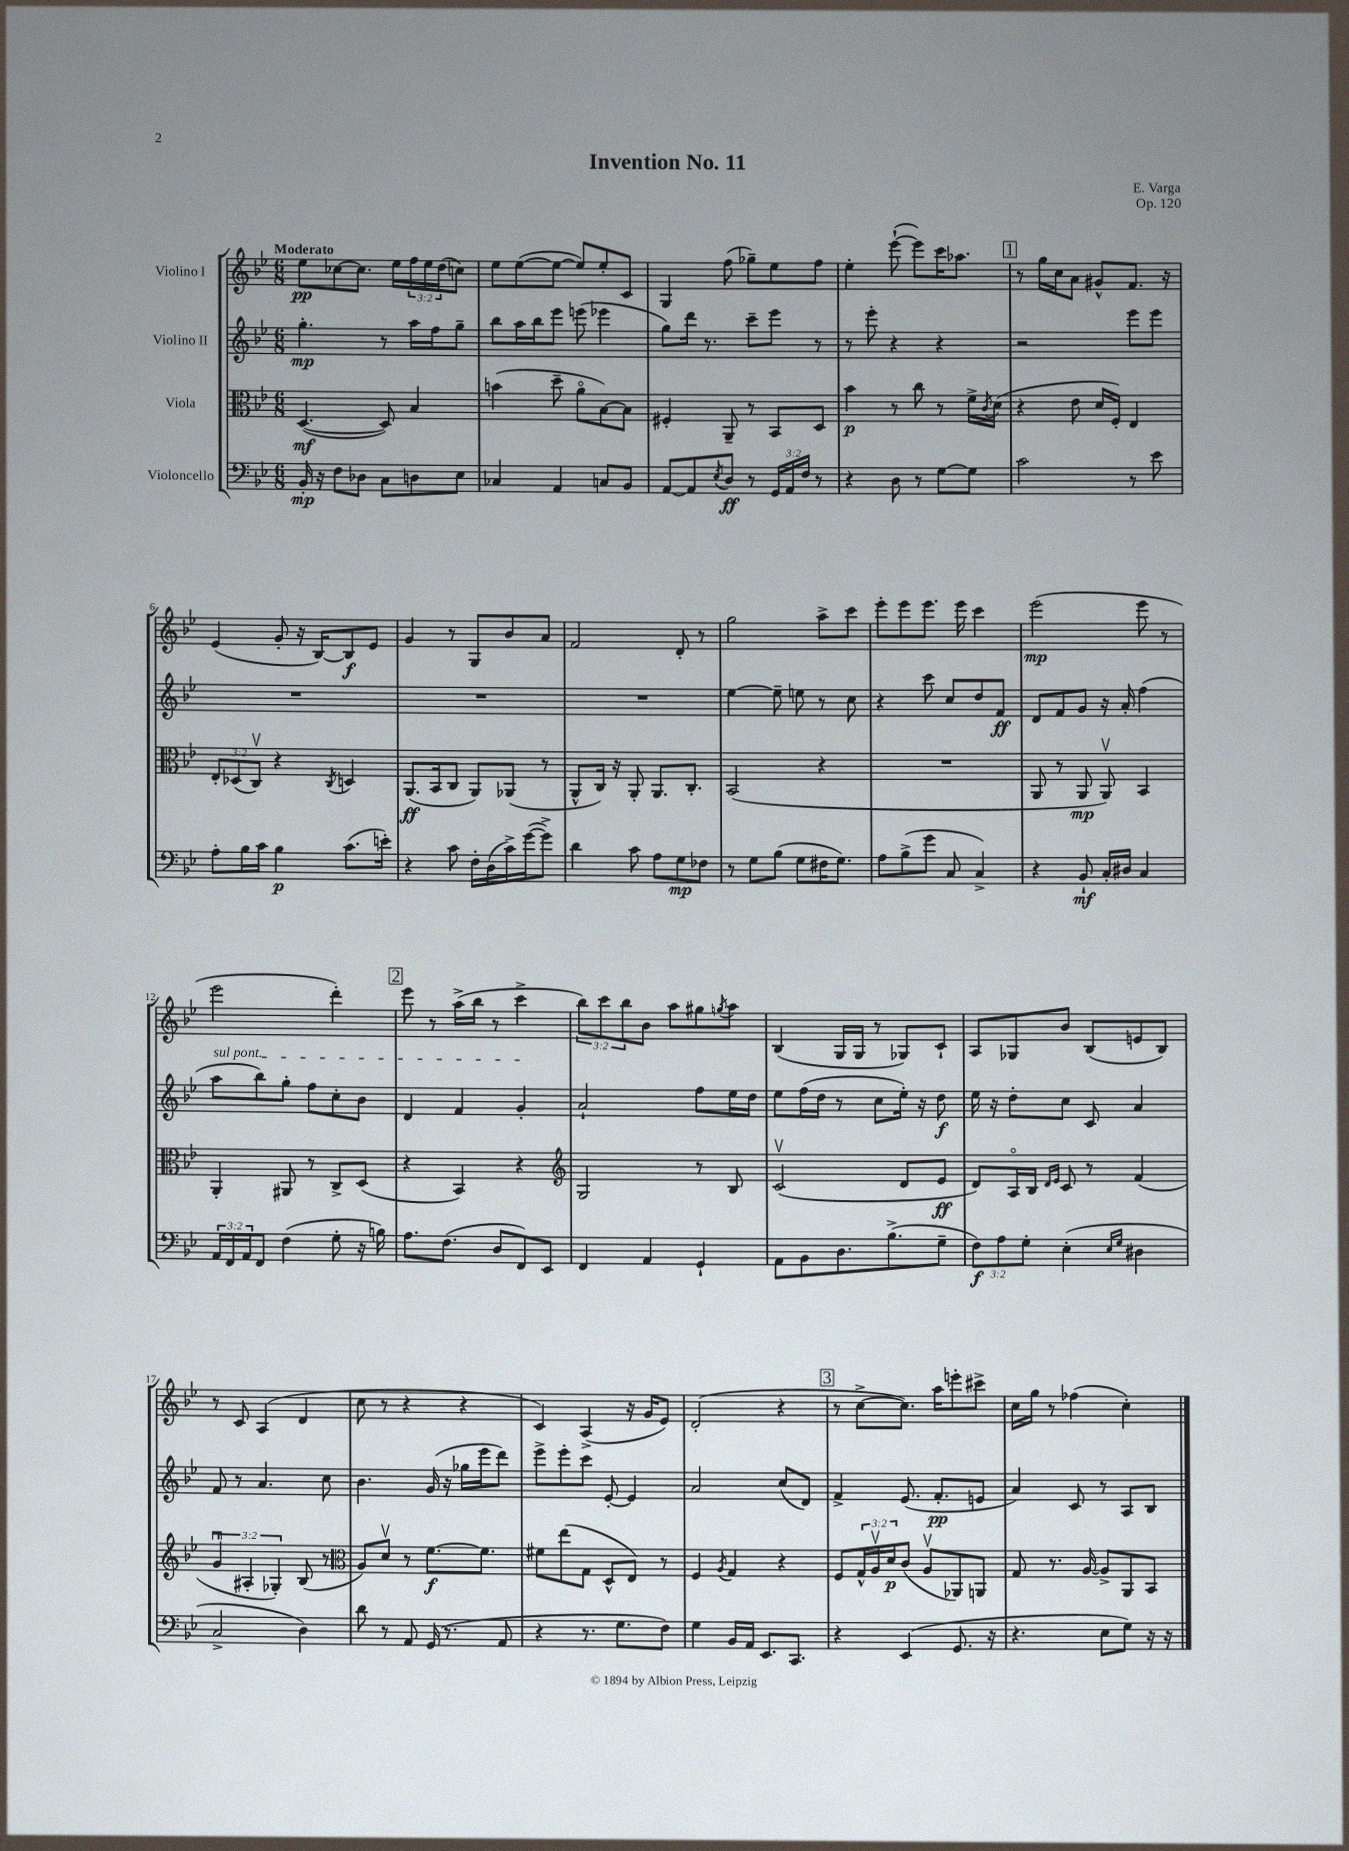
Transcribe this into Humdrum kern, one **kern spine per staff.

**kern	**kern	**kern	**kern
*staff4	*staff3	*staff2	*staff1
*clefF4	*clefC3	*clefG2	*clefG2
*k[b-e-]	*k[b-e-]	*k[b-e-]	*k[b-e-]
*M6/8	*M6/8	*M6/8	*M6/8
16BB-'	([4.D	4.gg'	8ee-
16r	.	.	.
8F	.	.	[8cc-
8D-	.	.	8.cc-]
8C	8D])	8r	.
.	.	.	16ee-
8D	4B-	16aa	24ff
.	.	.	24ee-
.	.	16ff	.
.	.	.	(24dd
8E-	.	8gg~	8cc)
=	=	=	=
4C-	(4b	8bb-	8ee-
.	.	16aa	([8ee-
.	.	16bb-	.
4AA	8dd~	8eee-	8ee-_
.	8ao	(8eee	8ee-])
8C	[8B-)	4eee-	8ee-'
8BB-	8B-]	.	8c
=	=	=	=
[8AA	4F#'	8gg)	4G
8AA]	.	16ddd	.
.	.	8.r	.
8qE-	.	.	.
8D	8AA~	.	(8ff
8r	8r	8ccc~	8gg-~)
24GG	8BB-	8eee-	8ee-
24AA	.	.	.
24F	.	.	.
8r	8D	8r	8ff
=	=	=	=
4r	4b-	8r	4ee-'
.	.	8eee-'	.
8D	8r	4r	([8eee-`
8r	8cc	.	8eee-])
[8G	8r	4r	16ccc
.	.	.	8.aa-
8G]	16f^	.	.
.	8qc	.	.
.	(16d	.	.
=	=	=	=
2c	4r	2r	8r
.	.	.	16gg
.	.	.	16cc
.	8e-	.	8a
.	16d	.	8g#^^
.	16F')	.	.
8r	4E-	8eee-	8.f
8e-	.	8eee-	.
.	.	.	16r
=	=	=	=
8A'	12E-'	2.r	(4e-
.	(12D-	.	.
16B-	.	.	.
.	12Cv)	.	.
16c	.	.	.
4B-	4r	.	8g'
.	.	.	16r
.	.	.	[16B-)
.	8qC	.	.
(8.c	4D	.	8B-]
.	.	.	8e-
16e')	.	.	.
=	=	=	=
4r	(8.AA	2.r	4g
.	16BB-	.	.
8c	8C	.	8r
16F'	8AA)	.	8G
(16D	.	.	.
16c^)	(8AA-	.	8b-
([16g	.	.	.
8g^])	8r	.	8a
=	=	=	=
4d	8AA^^	2.r	2f
.	16C)	.	.
.	16r	.	.
8c	8AA'	.	.
8A	8.AA	.	.
8G	.	.	8d'
.	8.C'	.	.
8F-	.	.	8r
=	=	=	=
8r	(2BB-	[4ee-	2gg
8G	.	.	.
(8B-	.	8ee-~]	.
8G	.	8ee	.
16F#	4r	8r	8aa^
8.G)	.	.	.
.	.	8cc	8ccc
=	=	=	=
8A	2.r	4r	8eee-'
(8B-^	.	.	8eee-
8g	.	8ccc	8.eee-
8C	.	8cc	.
.	.	.	16eee-
4C^)	.	8dd	4ccc
.	.	8f	.
=	=	=	=
4r	8AA	8d	(2eee-
.	8r	8f	.
8BB-`	8AA	8g	.
16C'	8AAv)	16r	.
16D#	.	16a'	.
4C	4BB-	(4ff	8eee-
.	.	.	8r
=	=	=	=
24AA	4AA'	8aa	2eee-
24FF	.	.	.
24AA	.	.	.
8FF	.	8bb-)	.
(4F	8AA#	8gg'	.
.	8r	8ff	.
8G'	8C^	8cc'	4ddd')
16r	(8D	8b-	.
16B)	.	.	.
=	=	=	=
8.A	4r	4d	8eee-
.	.	.	8r
(8.F	.	.	.
.	4BB-)	4f	(16aa^
.	.	.	16bb-
8D	.	.	8r
8FF)	4r	4g'	4ccc^
8EE-	.	.	.
=	=	=	=
*	*clefG2	*	*
4FF	2G	2a`	12bb-)
.	.	.	12ccc
.	.	.	12bb-
4AA	.	.	8b-
.	.	.	8aa
4GG`	8r	8ff	8gg#
.	.	.	8qgg
.	8B-	16ee-	8aa
.	.	16dd	.
=	=	=	=
8AA	(2cv	8ee-	(4B-
8BB-	.	(16ff	.
.	.	16dd	.
8.D	.	8r	16G
.	.	.	16G
.	.	8cc	8r
(8.B-^	.	.	.
.	8d	16ee-')	8G-)
.	.	16r	.
8G~	8e-	8dd	8c`
=	=	=	=
12F)	8d)	16ee-	8A
.	.	16r	.
12A	.	.	.
.	16Ao	8dd'	8G-
12G'	.	.	.
.	16B-	.	.
.	16qqd	.	.
.	16qqe-	.	.
(4E-'	8c	8cc	8b-
.	8r	8c	(8B-
16qqE-	.	.	.
16qqG	.	.	.
4D#	(4f	4a	8e
.	.	.	8B-)
=	=	=	=
2C^	6gu	8f	8r
.	.	8r	8c
.	6A#'	.	.
.	.	4.a	(4A
.	6G-')	.	.
4D)	(8B-	.	4d
.	8r	8cc	.
=	=	=	=
*	*clefC3	*	*
8d	8A)	4.b-	8cc
8r	8dv	.	8r
8AA	8r	.	4r
(16GG	[8.f	(16g	.
8.r	.	16r	.
.	.	16gg-	4r
.	8.f]	16eee-	.
8AA	.	8ddd)	.
=	=	=	=
4r	8f#	8eee-^	4c)
.	(8ee-	8eee-'	.
8.r	8G	8ccc	(4A^
.	8D^^	[8e-'	.
8.G	.	.	.
.	8E-)	4e-]	16r
.	.	.	16g
8F)	8r	.	8e-)
=	=	=	=
4G	4F	2a	(2d'
.	8qA	.	.
16BB-	4G	.	.
16AA	.	.	.
8.EE-	.	.	.
.	4r	(8cc	4r
8.CC	.	.	.
.	.	8d)	.
=	=	=	=
4r	8F	4f^	8r
.	24G^^	.	[8cc^
.	24Av	.	.
.	24d	.	.
(4EE-	(8c	(8.e-	8.cc])
.	8Av	.	.
.	.	8.f'	16aa
8.GG	8AA-)	.	8eee'
.	8AA	8e	8ccc#^
16r	.	.	.
=	=	=	=
4.r	8G	4a)	16cc
.	.	.	16gg
.	8.r	.	8r
.	.	8c	(4ff-
.	[16A	.	.
8E-	8A^]	8r	.
8G)	8AA	8A	4cc')
16r	8BB-	8B-	.
16r	.	.	.
==	==	==	==
*-	*-	*-	*-
